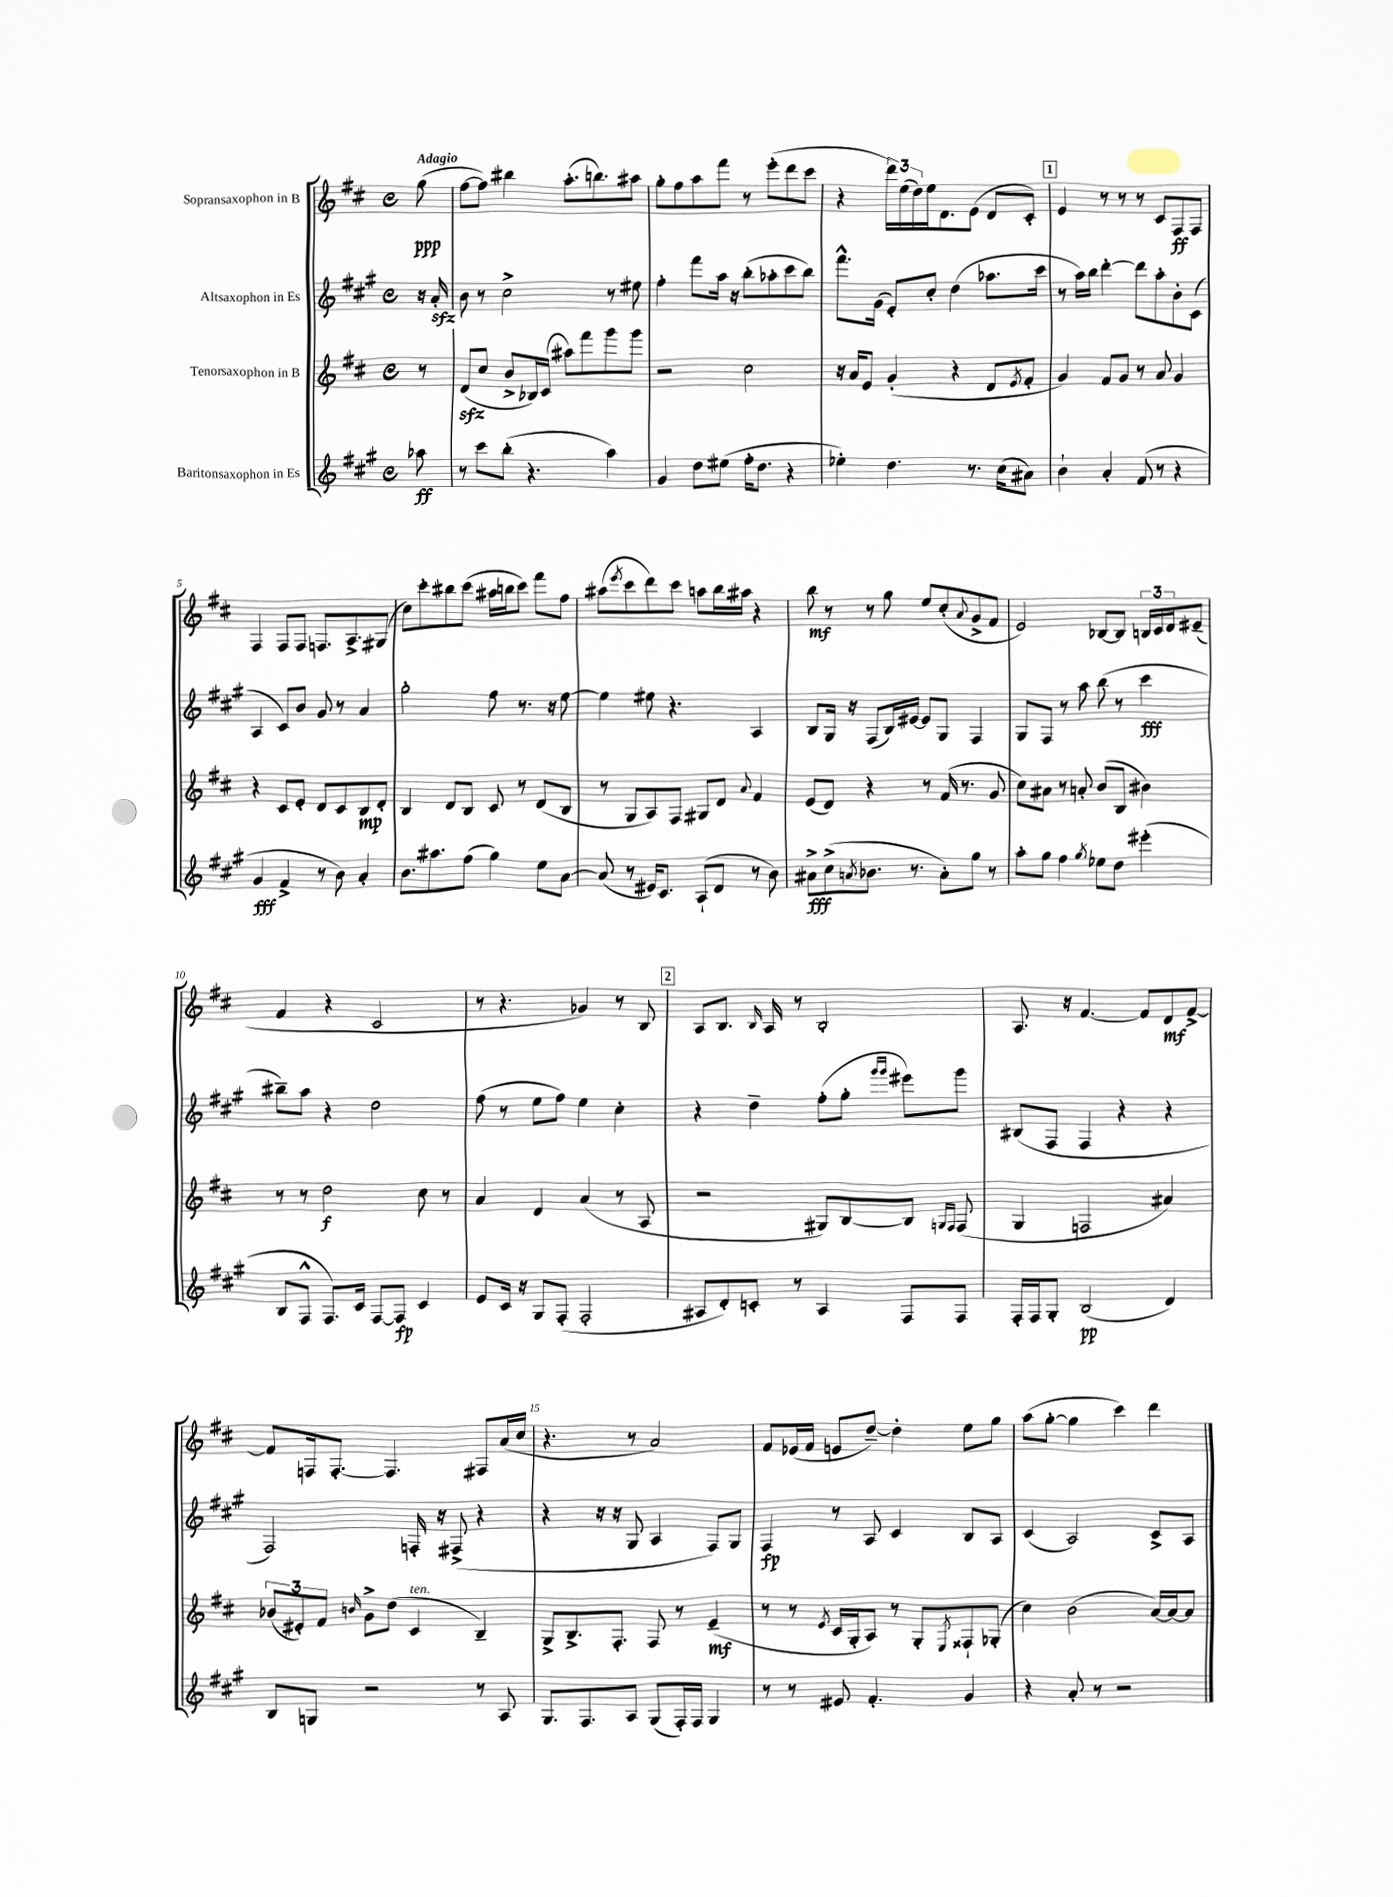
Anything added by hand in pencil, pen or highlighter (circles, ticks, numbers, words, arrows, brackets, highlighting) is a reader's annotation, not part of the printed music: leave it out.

**kern	**dynam	**kern	**dynam	**kern	**dynam	**kern	**dynam
*part4	*part4	*part3	*part3	*part2	*part2	*part1	*part1
*staff4	*staff4	*staff3	*staff3	*staff2	*staff2	*staff1	*staff1
*I"Baritonsaxophon in Es	*	*I"Tenorsaxophon in B	*	*I"Altsaxophon in Es	*	*I"Sopransaxophon in B	*
*clefG2	*	*clefG2	*	*clefG2	*	*clefG2	*
*k[f#c#g#]	*	*k[f#c#]	*	*k[f#c#g#]	*	*k[f#c#]	*
*M4/4	*	*M4/4	*	*M4/4	*	*M4/4	*
*met(c)	*	*met(c)	*	*met(c)	*	*met(c)	*
=	=	=	=	=	=	=	=
!	!	!	!	!	!	!LO:TX:a:B:t=Adagio	!
8aa-X\	ff	8r	.	16r	.	(8gg\	ppp
.	.	.	.	16azz'/	.	.	.
=1	=1	=1	=1	=1	=1	=1	=1
8r	.	(8dzz/L	.	8b\	.	[8ff#\L	.
8ccc#\L	.	8cc#/J	.	8r	.	8ff#\J])	.
(8bb'\J	.	8b^/L	.	2cc#^\	.	4bb#X\	.
4.r	.	16B-X/L)	.	.	.	.	.
.	.	(16c#/JJ	.	.	.	.	.
.	.	8aa#X\L)	.	.	.	(8.aa'\L	.
.	.	8fff#\	.	.	.	.	.
.	.	.	.	.	.	8.bbn\)	.
4aa\)	.	8ggg\	.	8r	.	.	.
.	.	8ggg\J	.	8ee#X\	.	8aa#X\J	.
=2	=2	=2	=2	=2	=2	=2	=2
4g#/	.	2r	.	4ff#'\	.	8gg'\L	.
.	.	.	.	.	.	8ff#\	.
8dd\L	.	.	.	8fff#\L	.	8aa\	.
(8ee#X\J	.	.	.	16aa\Jk	.	8fff#\J	.
.	.	.	.	16r	.	.	.
16ff#'\KL	.	2cc#\	.	(8bb'\L	.	8r	.
8.dd\J	.	.	.	.	.	.	.
.	.	.	.	8aa-X'\	.	(8eee'\L	.
4r	.	.	.	8ccc#\	.	8ddd\	.
.	.	.	.	8bb\J)	.	8ccc#\J	.
=3	=3	=3	=3	=3	=3	=3	=3
4ee-X'\)	.	16r	.	8.fff#^^\L	.	4r	.
.	.	16a/KL	.	.	.	.	.
.	.	8e/J	.	.	.	.	.
.	.	.	.	(16g#\Jk	.	.	.
4.dd\	.	(4g'/	.	8e'/L)	.	24ddd\LL)	.
.	.	.	.	.	.	(24ee\	.
.	.	.	.	.	.	24dd\)	.
.	.	.	.	8cc#'/J	.	16ee\J	.
.	.	.	.	.	.	8.d\	.
.	.	4r	.	(4dd\	.	.	.
8.r	.	.	.	.	.	(8e\J	.
.	.	8d/L	.	8.aa-X\L	.	8d/L	.
(16cc#\KL	.	.	.	.	.	.	.
.	.	8qe/	.	.	.	.	.
8a#X\J)	.	8f#'/J	.	.	.	8c#'/J)	.
.	.	.	.	16ccc#\Jk	.	.	.
!!LO:REH:place=s1:t=1
=4	=4	=4	=4	=4	=4	=4	=4
4b`\	.	4g/)	.	8r	.	4e/	.
.	.	.	.	16aa\LL)	.	.	.
.	.	.	.	16bb\JJ	.	.	.
4a'/	.	8f#/L	.	[4ddd'\	.	8r	.
.	.	8g/J	.	.	.	8r	.
(8f#/	.	8r	.	8ddd\L]	.	8r	.
8r	.	8a/	.	8aa'\	.	8c#/L	.
4r	.	4g/	.	8b'\	.	8F#/	ff
.	.	.	.	(8c#\J	.	8F#/J	.
!!LO:LB:g=z
=5	=5	=5	=5	=5	=5	=5	=5
4g#/	fff	4r	.	4A/	.	4F#/	.
4f#^/	.	8c#/L	.	8c#/L)	.	8F#/L	.
.	.	8e'/J	.	8b/J	.	8F#/J	.
8r	.	8d/L	.	8g#/	.	8.Fn/L	.
8b\)	.	8c#/	.	8r	.	.	.
.	.	.	.	.	.	8.A^/	.
4a'/	.	8B/	mp	4a/	.	.	.
.	.	8d'/J	.	.	.	(8G#X/J	.
=6	=6	=6	=6	=6	=6	=6	=6
8.b\L	.	4B/	.	2gg#'\	.	8cc#\L)	.
.	.	.	.	.	.	8ccc#'\	.
8.aa#X\	.	.	.	.	.	.	.
.	.	8d/L	.	.	.	8bb#X\	.
(8ff#\J	.	8B/J	.	.	.	(8ccc#\J	.
4gg#\)	.	8c#/	.	8ff#\	.	16aa#X\LL	.
.	.	.	.	.	.	16bbn\J	.
.	.	8r	.	8.r	.	8ccc#\J)	.
8ee\L	.	(8d/L	.	.	.	8fff#\L	.
.	.	.	.	16r	.	.	.
[8a\J	.	8B/J	.	[8ee\	.	8ff#\J	.
=7	=7	=7	=7	=7	=7	=7	=7
(8a/]	.	8r	.	4ee\]	.	(8aa#X\L	.
.	.	.	.	.	.	8qeee/	.
8r	.	8G/L	.	.	.	8ccc#\	.
16e#X/KL)	.	8A/)	.	8ee#X\	.	8ddd\)	.
8.c#/J	.	.	.	.	.	.	.
.	.	8F#/J	.	4.r	.	8ccc#\J	.
(8A`/L	.	8G#X/L	.	.	.	8aan\L	.
8d/J	.	8d/J	.	.	.	16bb\L	.
.	.	.	.	.	.	16aa#X\JJ	.
.	.	8qqa/	.	.	.	.	.
8r	.	4f#/	.	4A/	.	4r	.
8b\)	.	.	.	.	.	.	.
=8	=8	=8	=8	=8	=8	=8	=8
8a#X^\L	fff	(8e/L	.	8B/L	.	8bb\	mf
(8cc#^\	.	8d/J)	.	16G#/Jk	.	8r	.
.	.	.	.	16r	.	.	.
8qan/	.	.	.	.	.	.	.
8.b-X\J	.	4r	.	(8F#/L	.	8r	.
.	.	.	.	16B/L)	.	8gg\	.
8.r	.	.	.	[16e#X/JJ	.	.	.
.	.	8r	.	8e#/L]	.	8ee/L	.
8a'\L)	.	(16f#/	.	8G#/J	.	(8cc#'/	.
.	.	8.r	.	.	.	.	.
.	.	.	.	.	.	8qqa/	.
8gg#\J	.	.	.	4F#/	.	8g^/	.
8r	.	8g/	.	.	.	8f#/J	.
=9	=9	=9	=9	=9	=9	=9	=9
8aa'\L	.	8cc#\L)	.	8G#/L	.	2e/)	.
8gg#\J	.	8a#X\J	.	8F#/J	.	.	.
4ff#\	.	8r	.	8r	.	.	.
.	.	8an'/	.	8aa\	.	.	.
8qgg#/	.	.	.	.	.	.	.
8ee-X\L	.	(8b/L	.	(8bb\	.	[8B-X/L	.
8dd\J	.	8B/J	.	8r	.	8B-/J]	.
(4eee#X'\	.	4b#X\)	.	4ccc#\	fff	24Bn/LL	.
.	.	.	.	.	.	24c#/	.
.	.	.	.	.	.	24d/J	.
.	.	.	.	.	.	(8e#X~/J	.
!!LO:LB:g=z
=10	=10	=10	=10	=10	=10	=10	=10
8B/L	.	8r	.	8bb#X~\L)	.	4f#/	.
8F#^^/J	.	8r	.	8aa\J	.	.	.
8.F#/L)	.	2dd\	f	4r	.	4r	.
16c#/Jk	.	.	.	.	.	.	.
[8F#/L	.	.	.	2dd\	.	2c#/	.
8F#/J]	fp	.	.	.	.	.	.
4c#/	.	8cc#\	.	.	.	.	.
.	.	8r	.	.	.	.	.
=11	=11	=11	=11	=11	=11	=11	=11
8e/L	.	4a/	.	(8ff#\	.	8r	.
16c#/Jk	.	.	.	8r	.	4.r	.
16r	.	.	.	.	.	.	.
8G#/L	.	4d/	.	8ee\L	.	.	.
(8F#'/J	.	.	.	8ff#\J)	.	.	.
2F#'/	.	(4a/	.	4ee\	.	4g-X/)	.
.	.	8r	.	4cc#'\	.	8r	.
.	.	8A/	.	.	.	8B/	.
!!LO:REH:place=s1:t=2
=12	=12	=12	=12	=12	=12	=12	=12
8A#X/L	.	2r	.	4r	.	8A/L	.
8d'/)	.	.	.	.	.	8.B/J	.
8cn'/J	.	.	.	4dd~\	.	.	.
.	.	.	.	.	.	16qqB/	.
.	.	.	.	.	.	16A/	.
8r	.	.	.	.	.	8r	.
4A#/	.	8G#X/L)	.	(8ff#'\L	.	2B'/	.
.	.	[8B/	.	8gg#'\J	.	.	.
.	.	.	.	16qqggg#/LL	.	.	.
.	.	.	.	16qqggg#/JJ	.	.	.
8F#/L	.	8B/J]	.	8eee#X\L)	.	.	.
.	.	16qqGn/LL	.	.	.	.	.
.	.	16qqF#/JJ	.	.	.	.	.
8F#/J	.	(8F#/	.	8ggg#\J	.	.	.
=13	=13	=13	=13	=13	=13	=13	=13
16F#'/LL	.	4G/	.	(8B#X/L	.	8.A/	.
16F#/J	.	.	.	.	.	.	.
8G#'/J	.	.	.	8F#/J	.	.	.
.	.	.	.	.	.	16r	.
(2B/	pp	2Fn/	.	4F#/	.	[4.f#/	.
.	.	.	.	4r	.	.	.
.	.	.	.	.	.	8f#/L]	.
4d/)	.	4a#X/)	.	4r	.	8d/	mf
.	.	.	.	.	.	[8f#^/J	.
!!LO:LB:g=z
=14	=14	=14	=14	=14	=14	=14	=14
8B/L	.	(12b-X/L	.	2F#/)	.	8f#/L]	.
.	.	12e#X'/)	.	.	.	.	.
8Gn/J	.	.	.	.	.	16Fn/k	.
.	.	12f#/J	.	.	.	.	.
.	.	.	.	.	.	[8.F'/J	.
.	.	16qqbn/	.	.	.	.	.
2r	.	8g^\L	.	.	.	.	.
.	.	(8dd\J	.	.	.	4.F/]	.
!	!	!LO:TX:a:i:t=ten.	!	!	!	!	!
.	.	4c#/	.	16Fn'/	.	.	.
.	.	.	.	16r	.	.	.
.	.	.	.	(8F#X^/	.	.	.
8r	.	4B~/)	.	4r	.	8F#X/L	.
8A/	.	.	.	.	.	(16a/L	.
.	.	.	.	.	.	16cc#/JJ	.
=15	=15	=15	=15	=15	=15	=15	=15
8.G#/L	.	8G^/L	.	4r	.	4.r	.
.	.	8.B^/	.	.	.	.	.
8.F#/	.	.	.	.	.	.	.
.	.	.	.	16r	.	.	.
.	.	8.F#'/J	.	16r	.	.	.
8A/J	.	.	.	8G#/	.	8r	.
(8G#/L	.	8F#/	.	4A/	.	2a/)	.
16F#'/L)	.	8r	.	.	.	.	.
16F#/JJ	.	.	.	.	.	.	.
4G#/	.	(4e~/	mf	8F#/L)	.	.	.
.	.	.	.	8G#/J	.	.	.
=16	=16	=16	=16	=16	=16	=16	=16
8r	.	8r	.	4F#/	fp	8f#/L	.
8r	.	8r	.	.	.	(16e-X/L	.
.	.	.	.	.	.	16f#/JJ	.
.	.	8qe/	.	.	.	.	.
8e#X/	.	16c#/LL	.	8r	.	8en/L	.
.	.	16G'/J	.	.	.	.	.
4.f#'/	.	8A/J)	.	8A/	.	[8dd~/J)	.
.	.	8r	.	4c#/	.	4dd'\]	.
.	.	8G'/L	.	.	.	.	.
.	.	8qE/	.	.	.	.	.
4g#/	.	8F##X`/	.	8B/L	.	8ee\L	.
.	.	(8G-X'/J	.	8A/J	.	8gg\J	.
=17	=17	=17	=17	=17	=17	=17	=17
4r	.	4cc#\)	.	(4c#/	.	(8aa\L	.
.	.	.	.	.	.	[8gg'\J	.
8a'/	.	(2b\	.	2A/)	.	4gg\]	.
8r	.	.	.	.	.	.	.
2r	.	.	.	.	.	4ccc#\)	.
.	.	[16a/LL)	.	8c#^/L	.	4ddd\	.
.	.	16a/J_	.	.	.	.	.
.	.	8a/J]	.	8A/J	.	.	.
==	==	==	==	==	==	==	==
*-	*-	*-	*-	*-	*-	*-	*-
